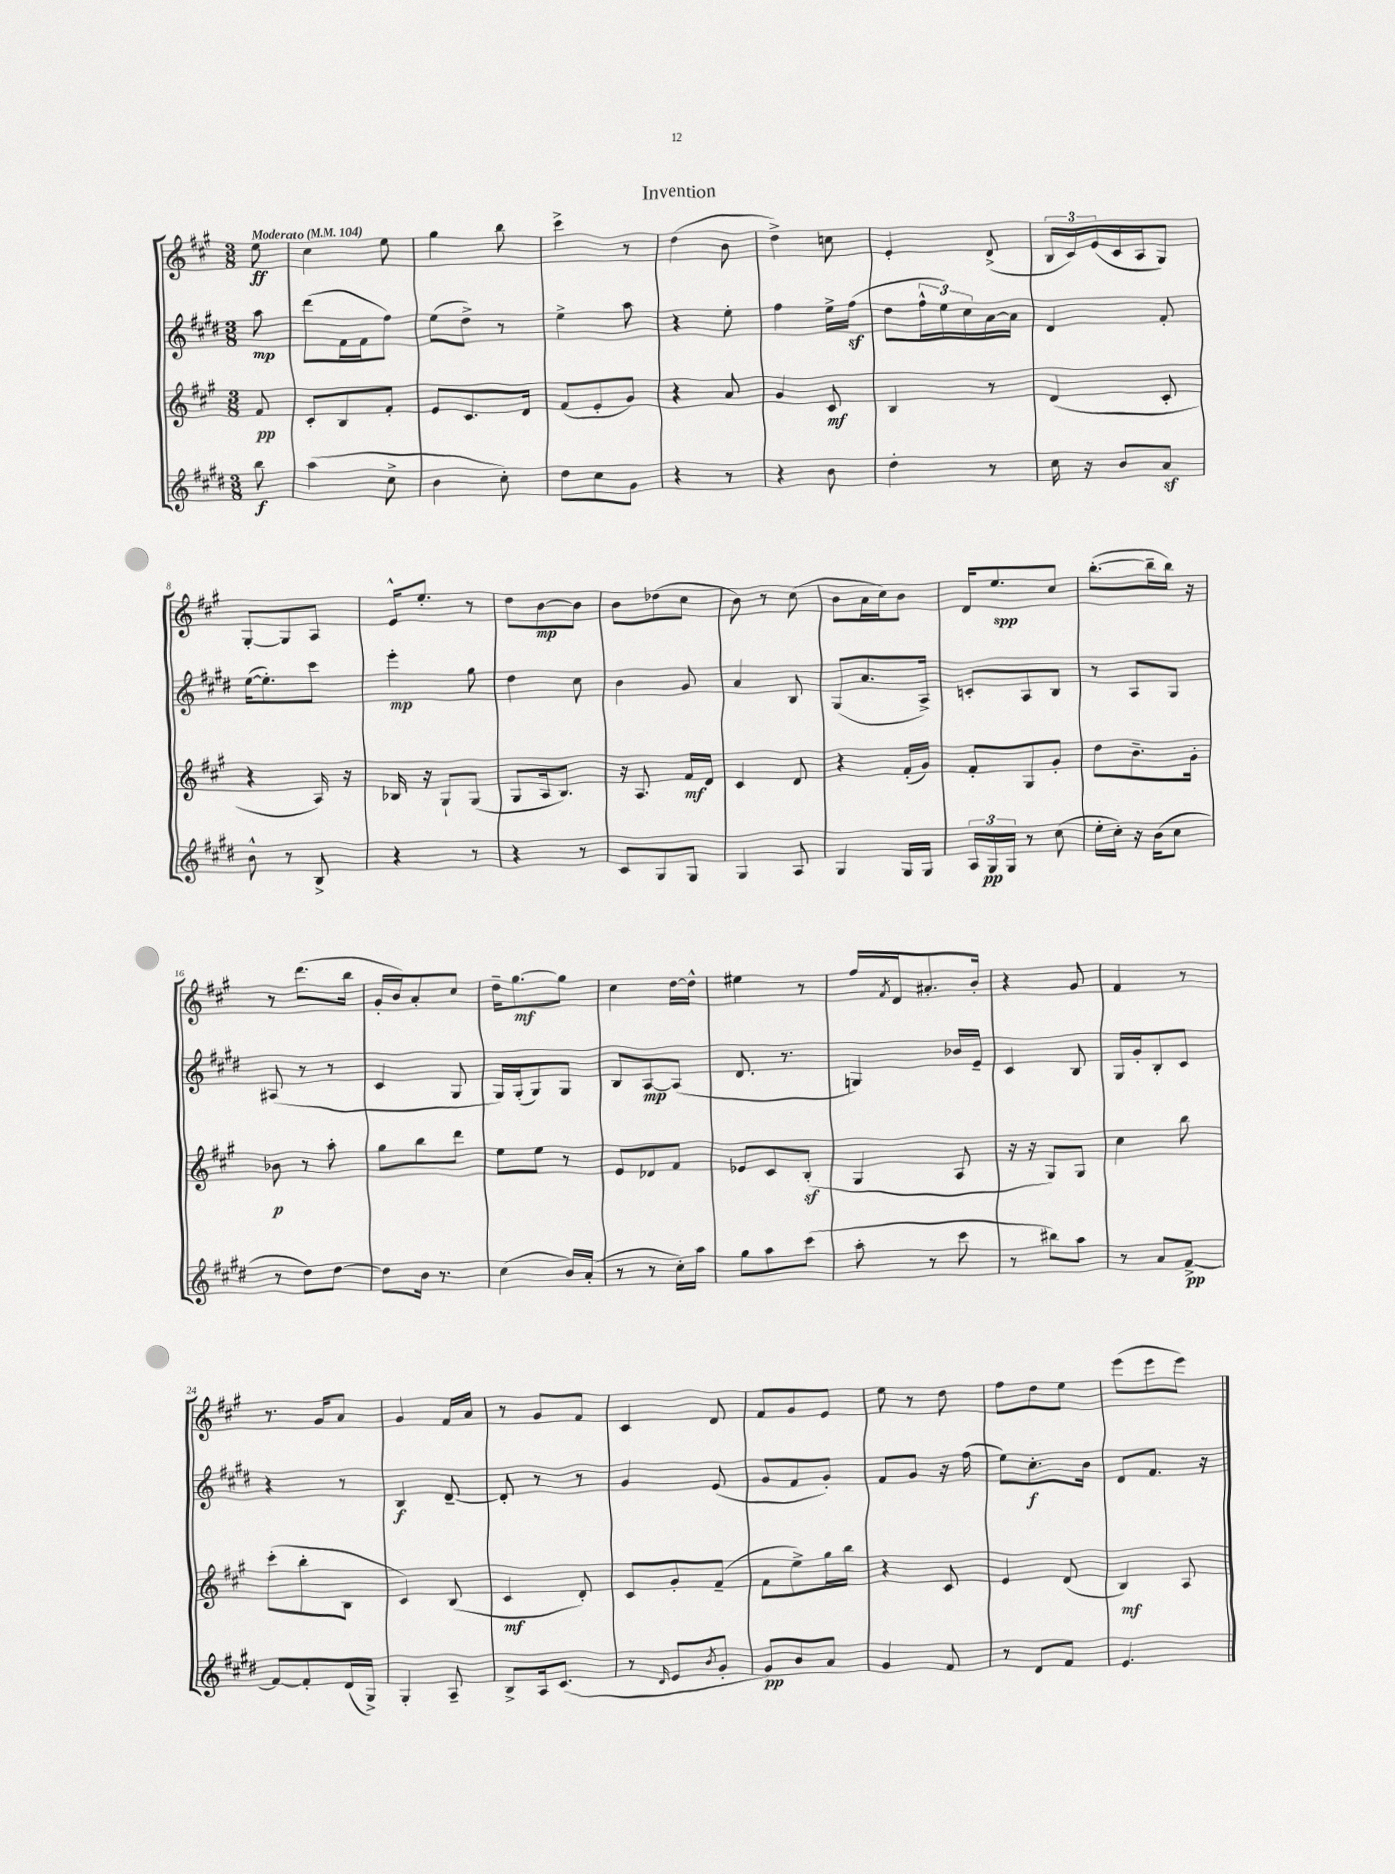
\header { title = "Invention" }
<<
\new StaffGroup <<
\new Staff = "s0" {
    \clef treble \key a \major \numericTimeSignature \time 3/8 \partial 8 \tempo "Moderato" 4 = 104
    e''8\ff |
    cis''4 e''8 |
    gis''4 b''8 |
    cis'''4-> r8 |
    d''4( b'8 |
    d''4->) c''8 |
    e'4-. d'8->( |
    \tuplet 3/2 { b16 cis'16) e'16( } cis'16 a16 gis8) |
    gis8~-. gis8 a8 |
    e'16-^ e''8.-. r8 |
    d''8 b'8~\mp b'8 |
    b'8 des''8( cis''8 |
    b'8) r8 cis''8( |
    b'8 a'16 cis''16) b'8 |
    d'16 e''8.\spp cis''8 |
    b''8.~-.( b''16-- b''16) r16 |
    r8 d'''8.( b''16 |
    gis'16-. b'16) a'8-. cis''8 |
    d''16-- gis''8.~\mf gis''8 |
    cis''4 d''16~ d''16-^ |
    eis''4 r8 |
    fis''16 \acciaccatura { fis'8 } d'16 ais'8.-. b'16-. |
    r4 gis'8 |
    fis'4 r8 |
    r8. gis'16 a'8 |
    gis'4 fis'16 a'16 |
    r8 gis'8 fis'8 |
    cis'4 d'8 |
    fis'8 gis'8 e'8 |
    e''8 r8 d''8 |
    fis''8 d''8 e''8 |
    e'''8( e'''8 e'''8) \bar "|." |
}
\new Staff = "s1" {
    \clef treble \key e \major \numericTimeSignature \time 3/8 \partial 8
    a''8\mp |
    dis'''8( fis'16 fis'16 fis''8) |
    e''8( dis''8->) r8 |
    e''4-> a''8 |
    r4 e''8-. |
    fis''4 e''16-> fis''16\sf( |
    dis''8 \tuplet 3/2 { fis''16-^ e''16) cis''16 } a'16~ a'16 |
    dis'4 fis'8-. |
    e''16~( e''8.-.) cis'''8 |
    e'''4-.\mp gis''8 |
    dis''4 cis''8 |
    b'4 gis'8 |
    a'4 b8 |
    gis8( a'8. a16->) |
    c'8-. a8 b8 |
    r8 a8 gis8 |
    ais8( r8 r8 |
    cis'4 gis8 |
    gis16) gis16-.( gis8) gis8 |
    b8 a8~\mp a8( |
    dis'8. r8. |
    g4) bes'16 e'16-- |
    cis'4 b8 |
    gis16 gis'16-. b8-. cis'8 |
    r4 r8 |
    b4\f dis'8~-- |
    dis'8-. r8 r8 |
    gis'4 e'8( |
    gis'8 fis'8 gis'8-.) |
    fis'8 gis'8 r16 fis''16( |
    e''8) cis''8.-.\f b'16 |
    dis'8 fis'8. r16 \bar "|." |
}
\new Staff = "s2" {
    \clef treble \key a \major \numericTimeSignature \time 3/8 \partial 8
    fis'8\pp |
    cis'8-. b8 fis'8-. |
    e'8 cis'8. d'16 |
    fis'8( e'8-. gis'8) |
    r4 a'8 |
    gis'4 cis'8\mf |
    b4 r8 |
    d'4( cis'8-. |
    r4 a16) r16 |
    bes16 r16 gis8-! gis8( |
    gis8 a16 b8.) |
    r16 a8. fis'16\mf d'16 |
    cis'4 d'8 |
    r4 fis'16-.( gis'16) |
    fis'8-. gis8 gis'8-. |
    d''8 b'8.-- gis'16-. |
    bes'8\p r8 a''8-. |
    gis''8 b''8 d'''8 |
    e''8 e''8 r8 |
    e'8 des'8 fis'8 |
    ees'8 cis'8 b8-.\sf( |
    gis4 a8 |
    r16 r16 gis8) gis8 |
    cis''4 b''8 |
    cis'''8-.( b''8-. b8 |
    cis'4) b8( |
    cis'4\mf d'8-.) |
    cis'8 gis'8-. fis'8--( |
    fis'8 e''8->) gis''16 b''16 |
    r4 cis'8 |
    e'4 d'8( |
    b4\mf) a8 \bar "|." |
}
\new Staff = "s3" {
    \clef treble \key e \major \numericTimeSignature \time 3/8 \partial 8
    b''8\f |
    a''4( cis''8-> |
    b'4 cis''8-.) |
    dis''8 cis''8 gis'8 |
    r4 r8 |
    r4 b'8 |
    dis''4-. r8 |
    cis''16 r16 b'8 a'8\sf |
    b'8-^ r8 b8-> |
    r4 r8 |
    r4 r8 |
    cis'8 gis8 gis8 |
    gis4 a8 |
    gis4 gis16 gis16 |
    \tuplet 3/2 { a16 gis16\pp gis16 } r8 cis''8( |
    e''16-. cis''16-.) r16 b'16( cis''8 |
    r8 dis''8) dis''8~ |
    dis''8 b'16 r8. |
    cis''4( b'16) a'16-.( |
    r8 r8 cis''16-.) a''16 |
    gis''8 a''8 cis'''8( |
    a''8-. r8 cis'''8 |
    r8 bis''8) a''8 |
    r8 a'8 fis'8~->\pp |
    fis'8~ fis'8-. dis'16( gis16->) |
    gis4-. a8-- |
    b8-> a16 cis'8.( |
    r8 \grace { dis'16 } e'8 \acciaccatura { b'8 } gis'8-. |
    gis'8\pp) b'8 a'8 |
    gis'4 fis'8 |
    r8 dis'8 fis'8 |
    e'4. \bar "|." |
}
>>
>>
